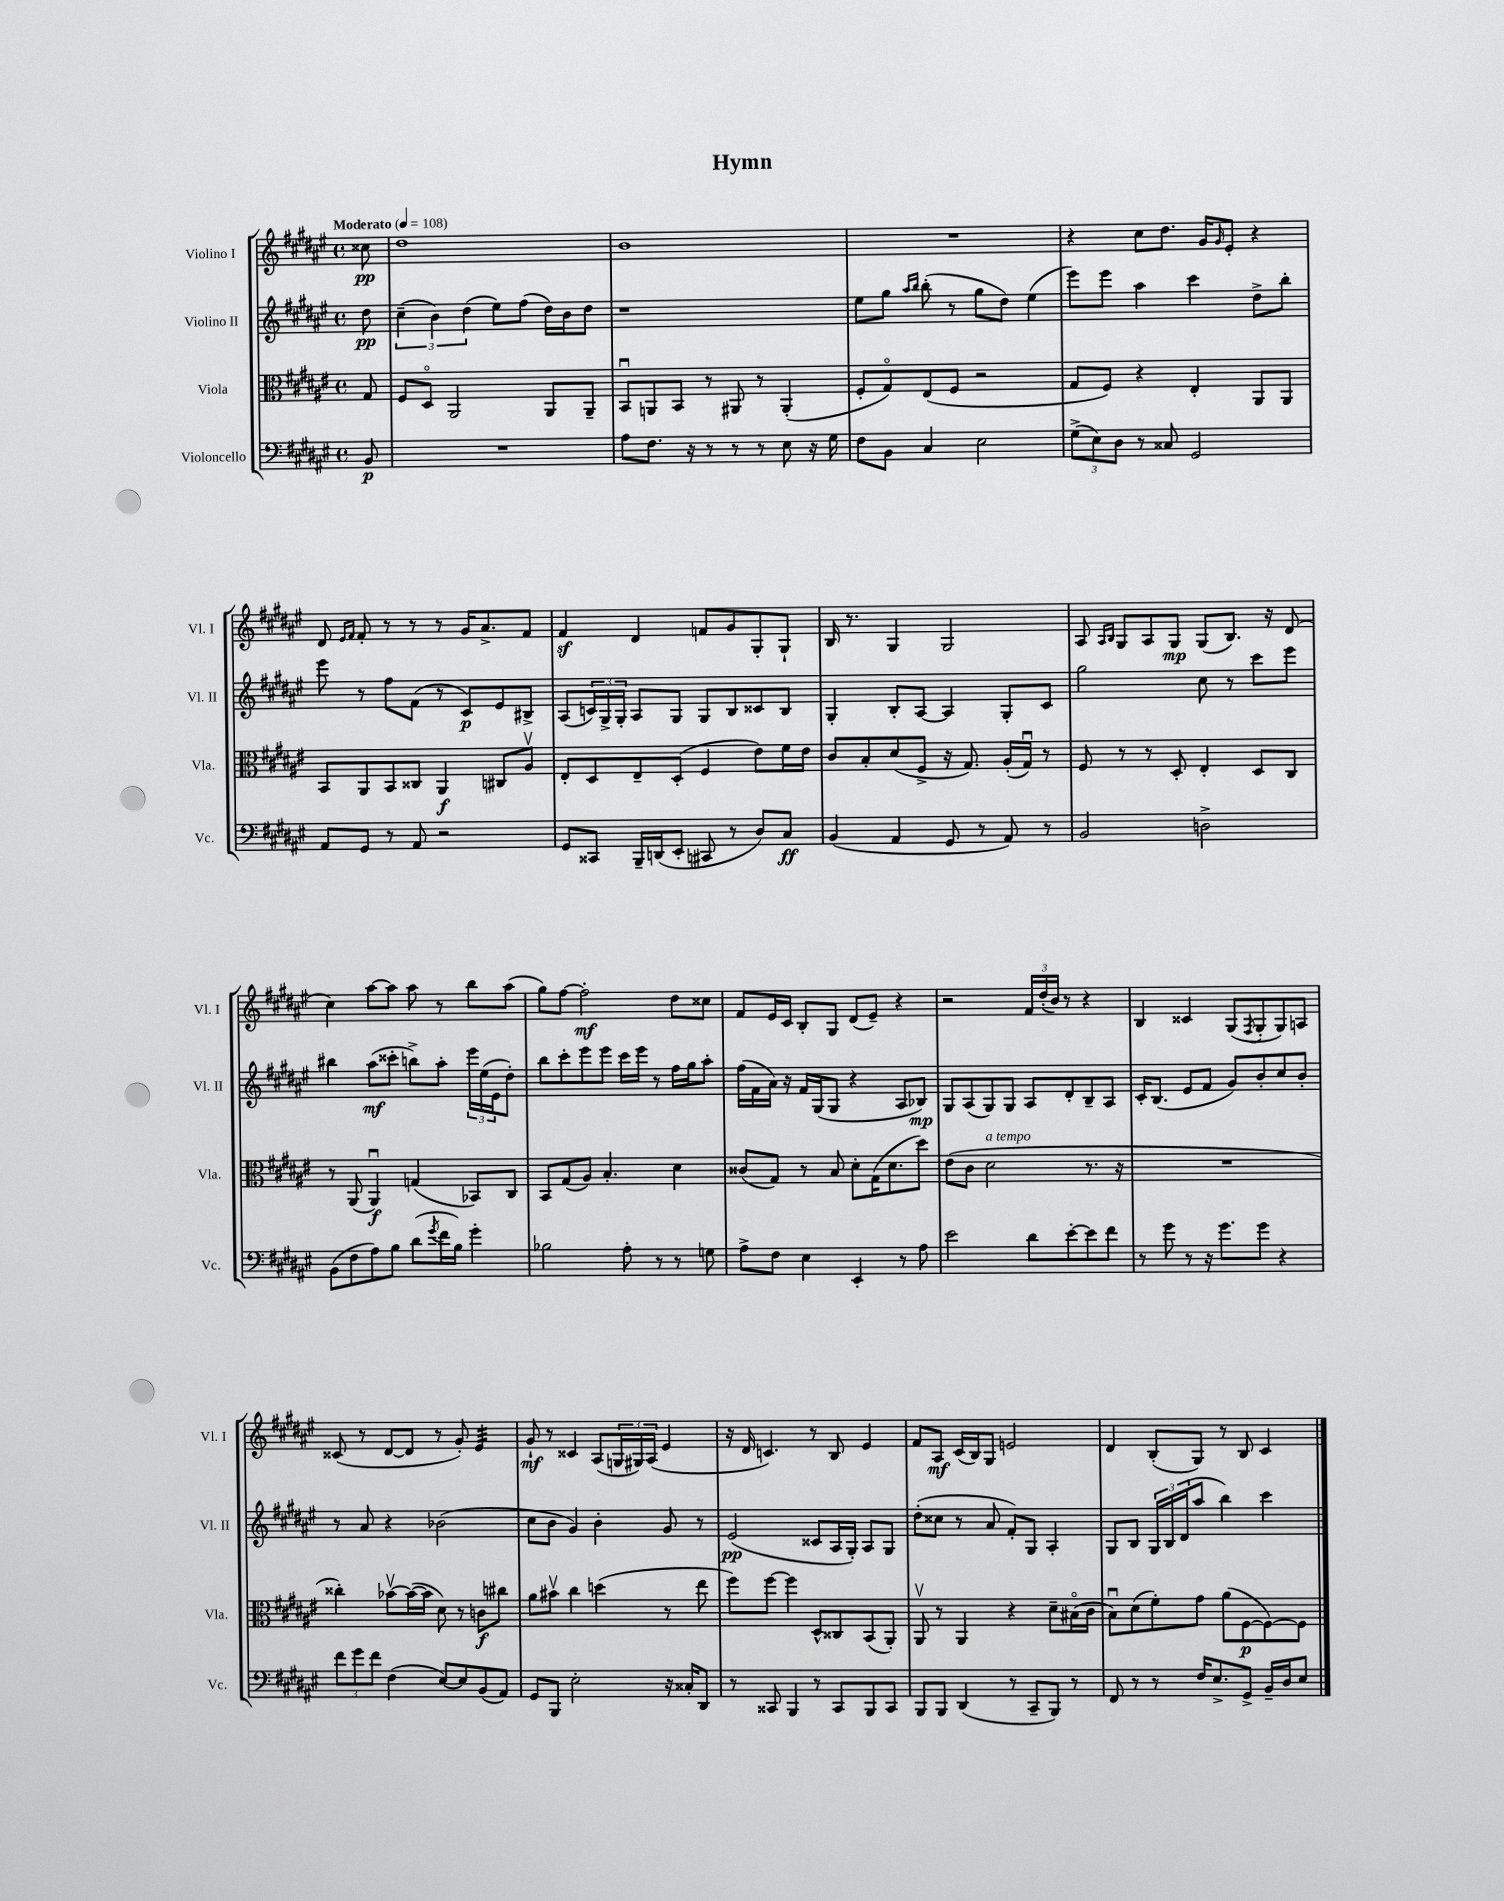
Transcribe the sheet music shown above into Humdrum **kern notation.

**kern	**kern	**kern	**kern
*staff4	*staff3	*staff2	*staff1
*clefF4	*clefC3	*clefG2	*clefG2
*k[f#c#g#d#a#e#]	*k[f#c#g#d#a#e#]	*k[f#c#g#d#a#e#]	*k[f#c#g#d#a#e#]
*M4/4	*M4/4	*M4/4	*M4/4
*met(c)	*met(c)	*met(c)	*met(c)
*MM108	*MM108	*MM108	*MM108
8BB/	8G#/	8dd#\	8cc##\
=	=	=	=
1r	8F#/L	(6cc#~\	1dd#
.	8D#o/J	.	.
.	.	6b\)	.
.	2AA#/	.	.
.	.	(6dd#\	.
.	.	8ee#\L)	.
.	.	(8ff#\J	.
.	8AA#/L	16dd#\LL)	.
.	.	16b\J	.
.	8AA#~/J	8dd#\J	.
=	=	=	=
8A#\L	8BBu/L	1r	1b
8.F#\J	8AA/	.	.
.	8BB/J	.	.
16r	.	.	.
8r	8r	.	.
8r	8AA#/	.	.
8r	8r	.	.
8E#\	(4AA#'/	.	.
16r	.	.	.
16G#\	.	.	.
=	=	=	=
8F#\L	8F#'/L	8ee#\L	1r
8BB\J	8G#o/)	8gg#\J	.
.	.	16qqaa#/LL	.
.	.	16qqbb/JJ	.
4C#/	(8E#/	(8bb'\	.
.	8F#/J	8r	.
2E#\	2r	8gg#\L	.
.	.	8dd#\J)	.
.	.	(4ee#\	.
=	=	=	=
(12G#^\L	8G#/L	8eee#\L)	4r
12E#\)	.	.	.
.	8F#/J)	8eee#\J	.
12D#\J	.	.	.
8r	4r	4aa#\	8cc#\L
8C##/	.	.	8.dd#\J
2GG#/	4E#'/	4ccc#\	.
.	.	.	16g#/LK
.	.	.	16qqg#/
.	.	.	8e#'/J
.	8AA#/L	8dd#^\L	4r
.	8AA#/J	8bb'\J	.
=	=	=	=
8AA#/L	8BB/L	8eee#\	8d#/
.	.	.	16qqe#/LL
.	.	.	16qqf#/JJ
8GG#/J	8AA#/	8r	8f#'/
8r	8BB/	8ff#\L	8r
8AA#/	8C##/J	(8f#\J	8r
2r	4AA#/	8r	8r
.	.	8c#/L)	16g#/LK
.	.	.	8.a#^/
.	8C#/L	8e#/	.
.	8A#v/J	8B#^/J	8f#/J
=	=	=	=
8GG#/L	8E#'/L	(8A#/L	4f#/
8CC##/J	8D#/	24c/L)	.
.	.	24G#^/	.
.	.	24G#'/JJ	.
16BBB~/LL	8E#~/	8A#/L	4d#/
(16DD/J	.	.	.
8EE#'/J	(8D#'/J	8G#/J	.
8CC#/	4F#/	8G#/L	8f/L
8r	.	8B/	8g#/
8D#/L)	8e#\L)	8c##/	8G#'/
8C#/J	16f#\L	8B/J	8G#`/J
.	16e#\JJ	.	.
=	=	=	=
(4BB/	8c#/L	4G#'/	16B/
.	.	.	8.r
.	8B'/	.	.
4AA#/	(8d#/	8B'/L	4G#/
.	8F#^/J	[8A#/J	.
8GG#/	16r	4A#/]	2G#/
.	8.G#/)	.	.
8r	.	.	.
8AA#/)	(16A#'/LL	8G#'/L	.
.	16G#u/JJ)	.	.
8r	8r	8c#/J	.
=	=	=	=
2BB/	8F#/	2gg#\	8A#/
.	.	.	16qqA#/LL
.	.	.	16qqB/JJ
.	8r	.	8G#/L
.	8r	.	8A#/
.	8D#'/	.	8G#/J
2D^\	4E#'/	8cc#\	(8G#/L
.	.	8r	8.B/J)
.	8D#/L	8ccc#\L	.
.	.	.	16r
.	8C#/J	8eee#\J	(8d#/
=	=	=	=
(8BB\L	8r	4bb#\	4cc#\)
8F#\	(8AA#/	.	.
8A#\)	4AA#u/)	(8aa#\L	[8aa#\L
8B\J	.	8ccc##'\J	8aa#\]J
(8d#\L	(4G/	8bb^\L)	8aa#\
8qg#/	.	.	.
16f#\L	.	8aa#'\J	8r
16B\JJ)	.	.	.
4g#'\	8BB-/L)	24eee#\LL	8bb\L
.	.	(24ee#\	.
.	.	24e#\J	.
.	8C#/J	8dd#'\J)	(8aa#\J
=	=	=	=
2B-\	8BB/L	8bb\L	8gg#\L)
.	(8G#/	8ccc#'\	[8ff#\J
.	8A#/J)	8eee#\	2ff#'\]
.	4.B'/	8eee#\J	.
8A#'\	.	16ccc#\LL	.
.	.	16eee#\JJ	.
8r	.	8r	.
8r	4d#\	16ff#\LL	8dd#\L
.	.	16gg#\J	.
8G\	.	8aa#'\J	8cc##\J
=	=	=	=
8A#^\L	(8c##/L	(16ff#\LL	8f#/L
.	.	16f#\	.
8F#\J	8G#/J)	16a#\JJ)	16e#/L
.	.	16r	16c#/JJ
4E#\	8r	16f#/LL	8B'/L
.	.	(16G#/J	.
.	8B/	8G#/J	8G#/J
4EE#'/	8d#'\L	4r	(8d#/L
.	(16G#\K	.	8e#~/J)
.	8.d#\	.	.
8r	.	8A#/L	4r
8A#\	8dd#\J)	8B-/J)	.
=	=	=	=
2e#\	(8e#\L	8G#/L	2r
.	8c#\J	(8A#/	.
.	2d#\	8G#/)	.
.	.	8G#/J	.
8d#\L	.	8A#/L	24f#/LL
.	.	.	(24dd#'/
.	.	.	24b/JJ)
[8e#'\	.	8d#'/	8r
8e#\]	8.r	8B~/	4r
8f#\J	.	8A#/J	.
.	16r	.	.
=	=	=	=
8r	1r	16c#'/LK	4B/
.	.	(8.B/J	.
8g#\	.	.	.
8r	.	8e#/L	4c##/
16r	.	8f#/J	.
8.g#\L	.	.	.
.	.	8g#/L)	(8G#/L
.	.	.	8qF#/
8g#\J	.	8b'/	8G#'/
4r	.	8cc#/	8G#/)
.	.	8b'/J	8A/J
=	=	=	=
12f#\L	4cc##'\)	8r	(8c##/
12g#\	.	.	.
.	.	8a#/	8r
12f#\J	.	.	.
(4F#\	[8b-v\L	4r	[8d#/L
.	(16b-\_L	.	8d#/]J
.	16b-\]JJ	.	.
[8E#/L)	8d#\)	(2b-\	8r
8E#/]	8r	.	8g#'/)
(8BB/	8c\L	.	4e#/
8AA#/J)	8cc#\J	.	.
=	=	=	=
8GG#/L	8a#\L	8cc#\L	8g#`/
8BBB/J	8b#v\J	8b\J	8r
2E#'\	4cc#\	4g#/)	4c##/
.	(4dd\	4b'\	(8A#/L
.	.	.	24G/L
.	.	.	24G#/)
.	.	.	(24A#/JJ
16r	8r	8g#/	4e#/
16C##'/LK	.	.	.
8DD#/J	8ee#\	8r	.
=	=	=	=
8r	8ff#\L)	(2e#/	16r
.	.	.	16d#/
8CC##/	[8ff#\J	.	4.c/)
4BBB/	4ff#\]	.	.
8r	8D#^^/L	8c##/L	8r
8CC##/L	8C##/	16A#/L	8B/
.	.	16G#'/JJ)	.
8BBB/	(8BB/	8A#/L	4e#/
8CC##/J	8AA#'/J)	8G#/J	.
=	=	=	=
8BBB/L	8AA#v/	(8dd#'\L	8f#/L
8BBB/J	8r	8cc##\J	8A#/J
(4DD#/	4AA#/	8r	(16c#/LL
.	.	.	16B/J)
.	.	8a#/	8G#/J
8r	4r	8f#'/L)	2e/
8CC#~/L	.	8G#/J	.
8BBB/J)	8d#~\L	4A#'/	.
8r	(16B#o\L	.	.
.	16c#\JJ	.	.
=	=	=	=
8FF#/	8Bu\L)	8G#/L	4d#/
8r	(8d#\	8B/J	.
8r	8f#'\)	24G#/LL	(8B'/L
.	.	24B/	.
.	.	(24d#/J	.
16F#/LK	8g#\J	8aa#/J	8G#/J)
8.E#^/	.	.	.
.	(8a#\L	4bb\)	8r
8GG#^/J	[8F#\	.	8B/
16BB~/LL	8F#\_)	4ccc#\	4c#/
16D#/J	.	.	.
8E#/J	8F#\]J	.	.
==	==	==	==
*-	*-	*-	*-
